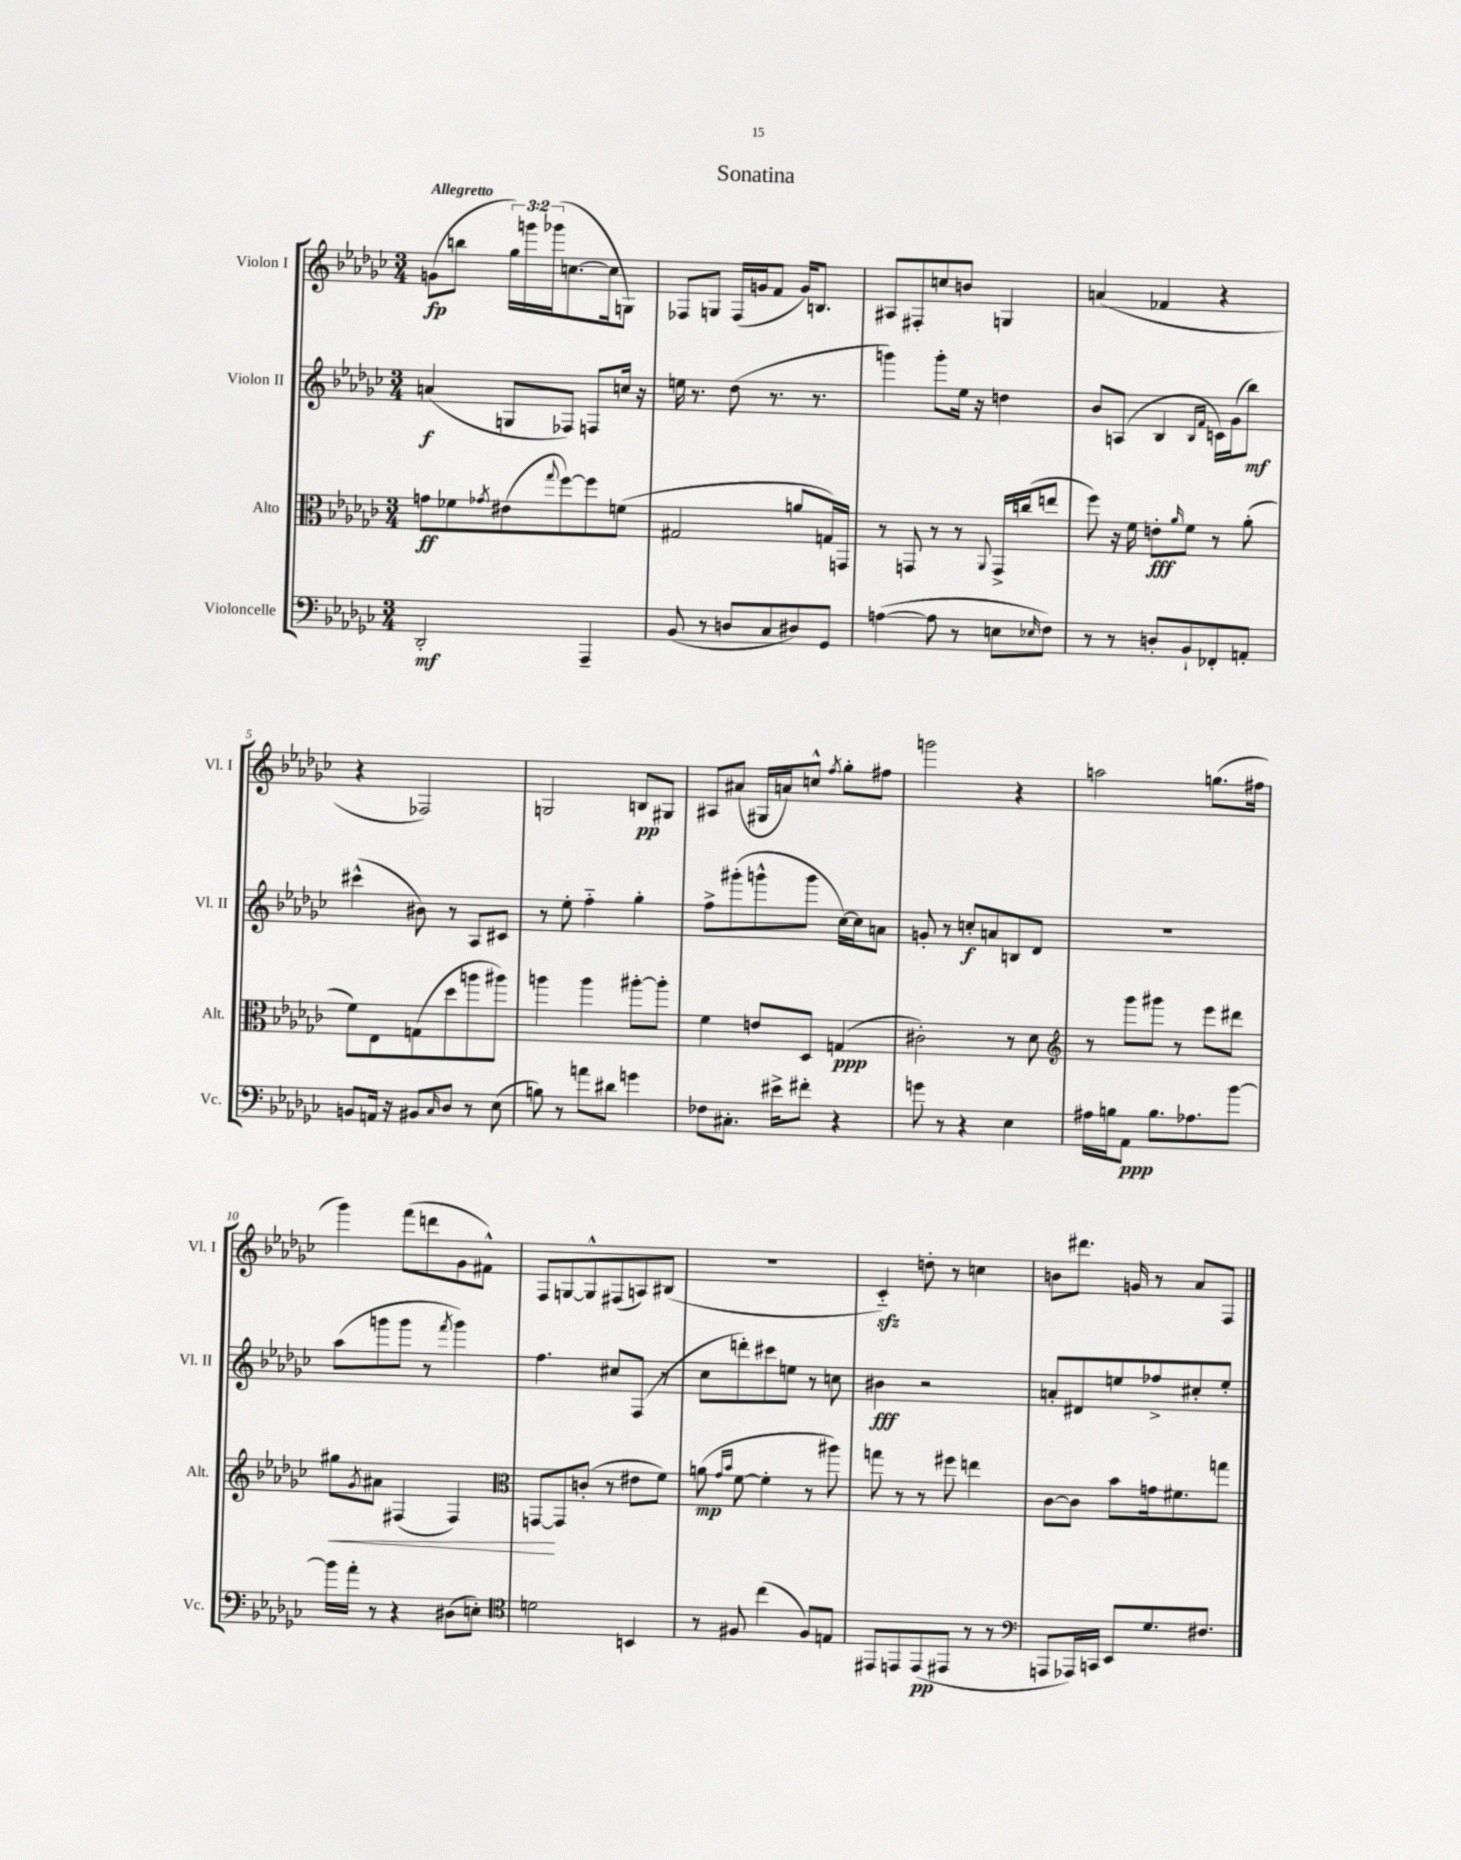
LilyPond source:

\header { title = "Sonatina" }
<<
\new StaffGroup <<
\new Staff = "s0" \with { instrumentName = "Violon I" shortInstrumentName = "Vl. I" } {
    \clef treble \key ges \major \numericTimeSignature \time 3/4 \override Staff.TupletNumber.text = #tuplet-number::calc-fraction-text \tempo "Allegretto"
    g'8\fp( b''8 \tuplet 3/2 { ges''16) g'''16 ges'''16( } c''8.~ c''16 g8) |
    fes8 g8 fes16( g'16 f'8 g'16) b8. |
    ais8 fis8-. c''8 b'8 g4 |
    a'4( fes'4 r4 |
    r4 fes2) |
    g2 b8\pp gis8 |
    ais8 ais'8( gis16 a'16) c''8-^ \acciaccatura { f''8 } ges''8-. fis''8 |
    g'''2 r4 |
    a''2 g''8.( fis''16 |
    ges'''4) f'''8( d'''8 ges'8 fis'8-^) |
    f8 g8~ g8-^ fis8( a8) bis8( |
    R2. |
    ces'4-_\sfz) d''8-. r8 c''4 |
    b'8 dis'''8. g'16 r8 aes'8 f8 \bar "|." |
}
\new Staff = "s1" \with { instrumentName = "Violon II" shortInstrumentName = "Vl. II" } {
    \clef treble \key ges \major \numericTimeSignature \time 3/4
    a'4\f( g8 fes8) f8 c''16 r16 |
    e''16 r8. des''8( r8. r8. |
    g'''4) g'''8-. ees''16 r16 d''4 |
    bes'8 a8( bes4 \grace { bes16 f'16 } c'16) ges'16( bes''8\mf) |
    cis'''4-^( bis'8) r8 aes8 cis'8 |
    r8 ees''8-. f''4-_ ges''4-. |
    f''8-> gis'''8-.( g'''8-^ g'''8 ces''16~) ces''16 a'8 |
    g'8-. r8 c''8-.\f a'8 b8 des'8 |
    R2. |
    aes''8( g'''8 g'''8 r8 \acciaccatura { f'''8 } g'''4) |
    f''4. cis''8 f8( r8 |
    ces''8 d'''8-.) cis'''8 e''8 r8 c''8 |
    bis'4\fff r2 |
    a'8-. dis'8 e''8 fes''8-> cis''8-. e''8-. \bar "|." |
}
\new Staff = "s2" \with { instrumentName = "Alto" shortInstrumentName = "Alt." } {
    \clef alto \key ges \major \numericTimeSignature \time 3/4
    g'8\ff fes'8 \acciaccatura { ges'8 } eis'8( \appoggiatura { ges''8 } f''8~) f''8 f'8( |
    gis2 a'8 g16) g,16 |
    r8 g,8 r8 r8 \appoggiatura { aes,8 } g,16-> c''16( e''8 |
    f''8) r16 f'16 e'8-.\fff \grace { aes'16 } f'8 r8 aes'8-.( |
    f'8) ees8 g8( des''8 a''8 ais''8) |
    a''4 a''4 ais''8~-. ais''8-. |
    f'4 e'8 des8 g4\ppp( |
    cis'2-.) r8 des'8 |
    \clef treble r8 ges'''8 gis'''8 r8 ees'''8 dis'''8 |
    gis''8\< \acciaccatura { ges'8 } ais'8 fis4( fis4) |
    \clef alto g,8~\! g,8 c'8-.( r8 eis'8 f'8) |
    a'8\mp( \grace { ges'16 bes'16 } f'8~ f'4-. r8 ais''8) |
    g''8 r8 r8 fis''8 e''4 |
    ces'8~ ces'8 bes'8 g'16 fis'8. g''8 \bar "|." |
}
\new Staff = "s3" \with { instrumentName = "Violoncelle" shortInstrumentName = "Vc." } {
    \clef bass \key ges \major \numericTimeSignature \time 3/4
    des,2-.\mf aes,,4-- |
    bes,8( r8 d8 ces8 dis8) ges,8 |
    a4~( a8 r8 e8 \grace { ees16 } f8) |
    r8 r8 d8-. bes,8-! fes,8-. a,8-. |
    b,8 a,16 r16 bis,8 \grace { ces16 } des8 r8 ees8( |
    b8) r8 a'8 dis'8 g'4 |
    fes8 cis8.-. eis'16-> fis'8-. r4 |
    g'8 r8 r4 ees4 |
    ais16 b16 aes,8\ppp b8. aes8. bes'8~ |
    bes'16 aes'16-. r8 r4 dis8( e8-.) |
    \clef tenor d'2 b,4 |
    r8 fis8 ces''4( fis8) e8 |
    eis,8 e,8 e,8\pp( eis,8 r8 r8 |
    \clef bass a,,8 aes,,16) c,16 ees,8 ges8. fis8. \bar "|." |
}
>>
>>
